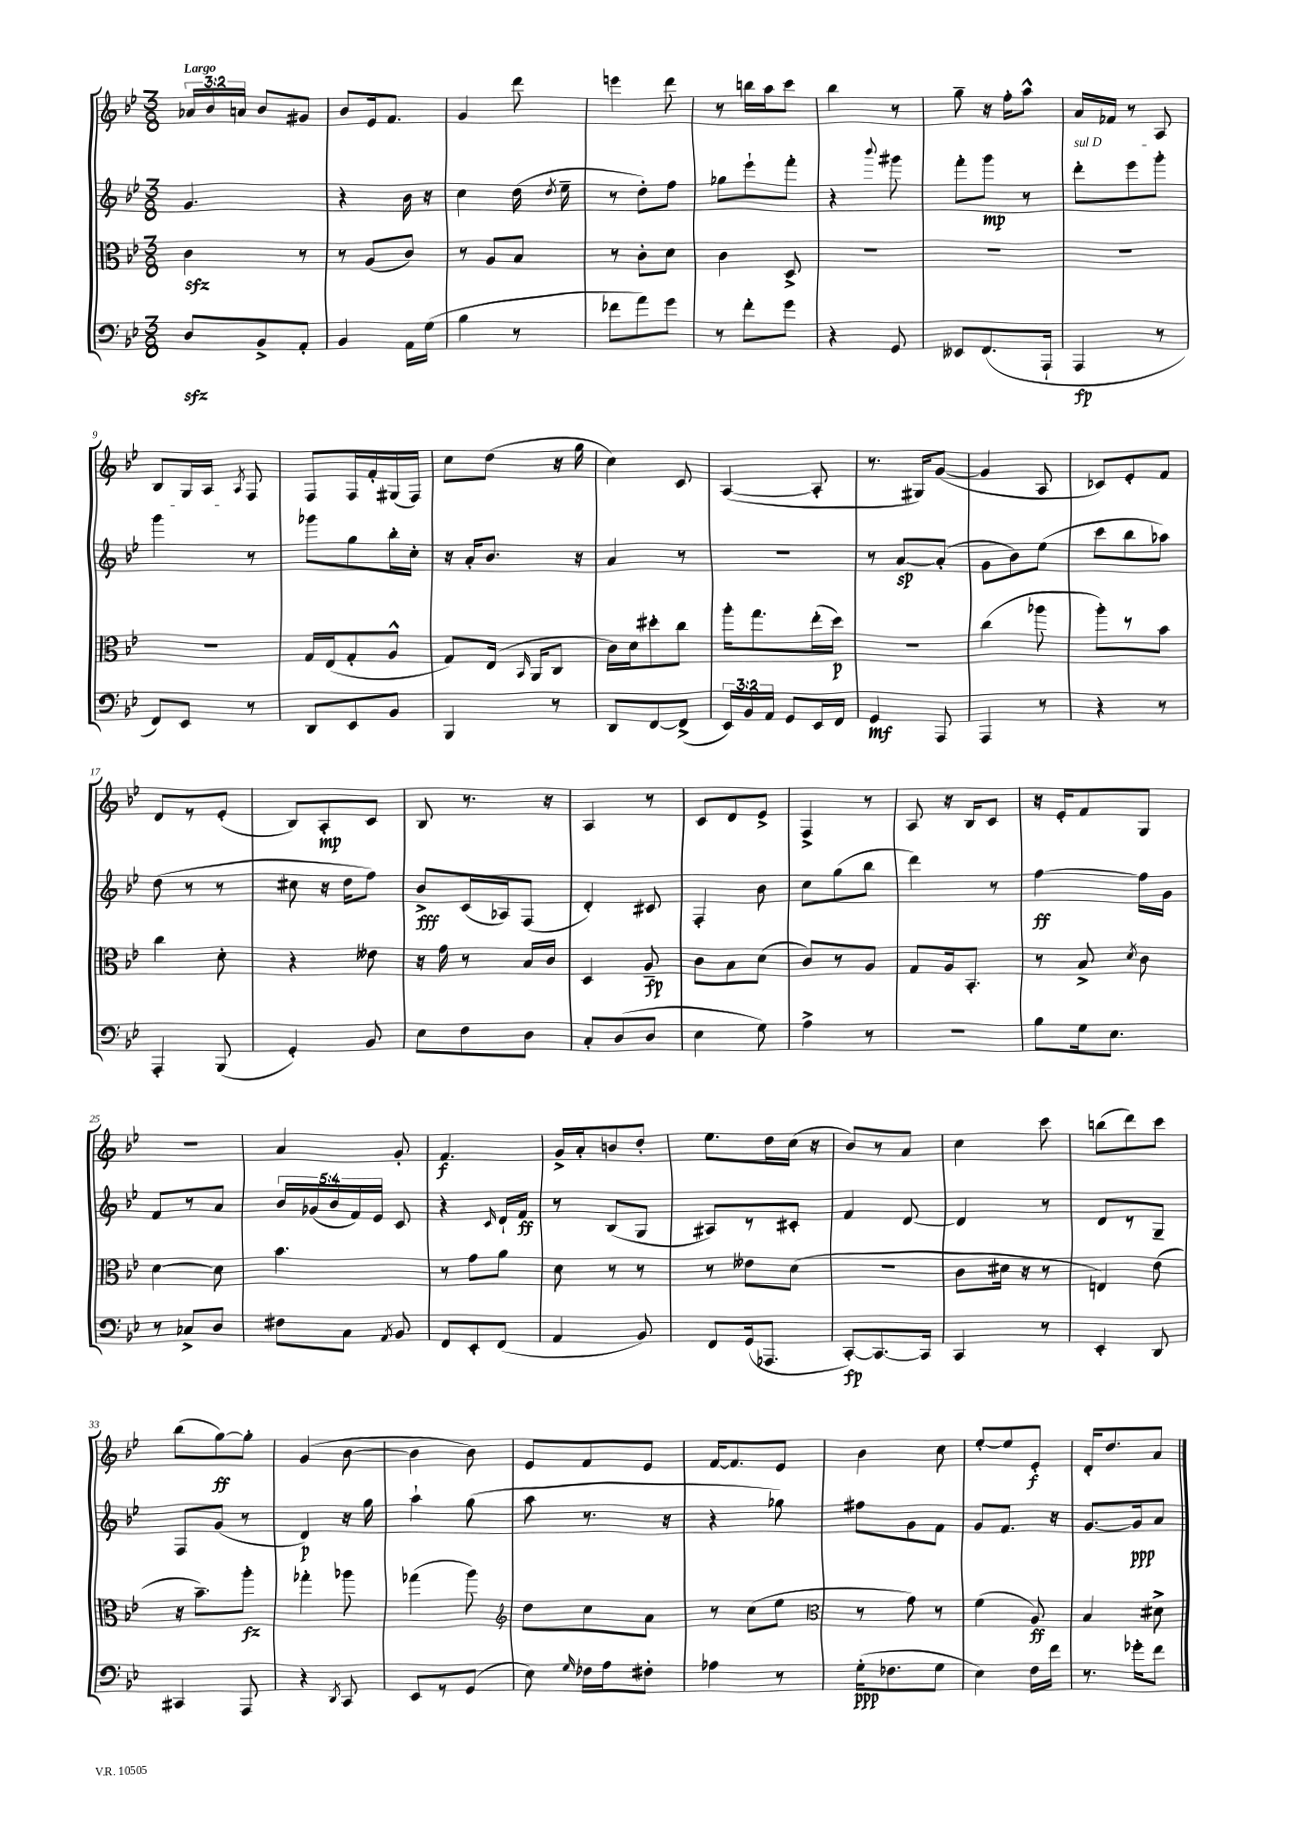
<<
\new StaffGroup <<
\new Staff = "s0" {
    \clef treble \key bes \major \numericTimeSignature \time 3/8 \override Staff.TupletNumber.text = #tuplet-number::calc-fraction-text \tempo "Largo"
    \autoBeamOff \tuplet 3/2 { aes'16[ bes'16 a'16] } bes'8[ gis'8] |
    bes'8[ ees'16 f'8.] |
    g'4 d'''8 |
    e'''4 d'''8 |
    r8 b''16[ a''16 c'''8] |
    bes''4 r8 |
    g''8-- r16 f''16[-. a''8]-^ |
    a'16[ fes'16] r8 a8 |
    bes8[ g16 a16] \acciaccatura { a8 } f8 |
    f8[ f16 f'16-. gis16( f16]) |
    c''8[ d''8]( r16 g''16 |
    c''4) c'8 |
    a4~( a8-. |
    r8. gis16[) g'8]~( |
    g'4 a8 |
    ces'8[) ees'8-. f'8] |
    d'8[ r8 ees'8]-.( |
    bes8[) a8-.\mp c'8] |
    bes8 r8. r16 |
    a4 r8 |
    c'8[ d'8 ees'8]-> |
    f4-> r8 |
    a8 r16 bes16[ c'8] |
    r16 ees'16[-. f'8 g8] |
    R4. |
    a'4 g'8-. |
    f'4.\f |
    g'16[-> a'16-. b'8 d''8]-. |
    ees''8.[ d''16 c''16]( r16 |
    bes'8[) r8 a'8] |
    c''4 c'''8 |
    b''8[( d'''8) c'''8] |
    bes''8[( g''8~\ff) g''8]-. |
    g'4( bes'8~ |
    bes'4 bes'8) |
    ees'8[ f'8 ees'8] |
    f'16[~ f'8. ees'8] |
    bes'4 c''8 |
    ees''8[~-. ees''8 ees'8]-.\f |
    d'16[-. d''8. a'8] \bar "|." |
}
\new Staff = "s1" {
    \clef treble \key bes \major \numericTimeSignature \time 3/8 \override Staff.TupletNumber.text = #tuplet-number::calc-fraction-text
    \autoBeamOff g'4. |
    r4 bes'16 r16 |
    c''4 d''16( \acciaccatura { d''8 } ees''16-- |
    r8 d''8[-.) f''8] |
    ges''8[ ees'''8-! f'''8]-. |
    r4 \appoggiatura { bes'''8 } gis'''8 |
    f'''8[-. g'''8]\mp r8 |
    \once \override TextSpanner.bound-details.left.text = \markup { \italic "sul D" } d'''8[-.\startTextSpan ees'''8 g'''8]-. |
    g'''4\stopTextSpan r8 |
    ges'''8[ g''8 bes''16-. c''16]-. |
    r16 a'16[-. bes'8.] r16 |
    a'4 r8 |
    R4. |
    r8 a'8[~\sp a'8]-.( |
    g'8[ bes'8) ees''8]( |
    c'''8[ bes''8 aes''8]) |
    d''8( r8 r8 |
    cis''8 r16 d''16[ f''8]) |
    bes'8[->\fff c'16( aes16) f8]( |
    d'4-.) cis'8 |
    f4-. bes'8 |
    c''8[ g''8( bes''8] |
    d'''4) r8 |
    f''4~\ff f''16[ g'16] |
    f'8[ r8 a'8] |
    \tuplet 5/4 { bes'16[ ges'16( bes'16 f'16) ees'16] } c'8 |
    r4 \grace { c'16 } d'16[-! f'16]\ff |
    r8 bes8[( g8] |
    ais8[) r8 cis'8]-. |
    f'4 d'8~ |
    d'4 r8 |
    d'8[ r8 g8]-- |
    f8[ g'8]( r8 |
    d'4\p) r16 g''16 |
    a''4-! g''8( |
    a''8 r8. r16 |
    r4 ges''8) |
    fis''8[ g'8 f'8] |
    g'8[ f'8.] r16 |
    g'8.[~ g'16\ppp a'8] \bar "|." |
}
\new Staff = "s2" {
    \clef alto \key bes \major \numericTimeSignature \time 3/8
    \autoBeamOff c'4\sfz r8 |
    r8 a8[( c'8]) |
    r8 a8[ bes8] |
    r8 c'8[-. d'8] |
    c'4 d8-> |
    R4. |
    R4. |
    R4. |
    R4. |
    g16[ ees16( g8-. a8]-^ |
    g8[) ees16]( \grace { bes,16 } a,16[ c8] |
    c'16[) d'16 dis''8-. c''8] |
    a''16[-. g''8. ees''16-.( d''16]\p) |
    R4. |
    c''4( aes''8 |
    a''8[-.) r8 bes'8] |
    c''4 d'8-. |
    r4 eeses'8 |
    r16 g'16 r8 bes16[ c'16] |
    d4 a8--\fp |
    c'8[ bes8 d'8]( |
    c'8[) r8 a8] |
    g8[ a16 bes,8.]-. |
    r8 bes8-> \acciaccatura { d'8 } c'8 |
    d'4~ d'8 |
    bes'4. |
    r8 g'8[ a'8] |
    d'8 r8 r8 |
    r8 eeses'8[ d'8]( |
    R4. |
    c'8[ dis'16] r16 r8 |
    e4) ees'8( |
    r16 bes'8.[--) a''8]-.\fz |
    ges''4-. aes''8 |
    ges''4( a''8) |
    \clef treble d''8[ c''8 a'8] |
    r8 c''8[( ees''8] |
    \clef alto r8 g'8) r8 |
    f'4( a8\ff) |
    bes4 dis'8-> \bar "|." |
}
\new Staff = "s3" {
    \clef bass \key bes \major \numericTimeSignature \time 3/8 \override Staff.TupletNumber.text = #tuplet-number::calc-fraction-text
    \autoBeamOff d8[\sfz bes,8-> a,8]-. |
    bes,4 a,16[ g16]( |
    bes4 r8 |
    fes'8[ a'8) g'8] |
    r8 f'8[-. g'8] |
    r4 g,8 |
    eeses,8[ f,8.( a,,16]-! |
    a,,4\fp r8 |
    f,8[) ees,8] r8 |
    d,8[ ees,8 bes,8] |
    bes,,4 r8 |
    d,8[ f,8~ f,8]->( |
    \tuplet 3/2 { ees,16[) bes,16 a,16] } g,8[ ees,16 f,16] |
    g,4\mf a,,8 |
    a,,4 r8 |
    r4 r8 |
    a,,4-. bes,,8( |
    g,4-.) bes,8 |
    ees8[ f8 d8] |
    c8[-. d8( d8] |
    ees4 g8) |
    a4-> r8 |
    r4. |
    bes8[ g16 ees8.] |
    r8 ces8[-> d8] |
    fis8[ c8] \acciaccatura { a,8 } bes,8 |
    f,8[ ees,8-. f,8]( |
    a,4 bes,8) |
    f,8[ g,16( aes,,8.] |
    c,8[~-.\fp) c,8.~ c,16] |
    c,4 r8 |
    ees,4-. d,8 |
    cis,4 a,,8 |
    r4 \acciaccatura { d,8 } c,8 |
    ees,8[ r8 g,8]( |
    ees8) \grace { g16 } fes16[ a16 fis8]-. |
    aes4 r8 |
    g16[-.\ppp( fes8. g8] |
    ees4) f16[ f'16] |
    r8. ges'16[-. f'8] \bar "|." |
}
>>
>>
